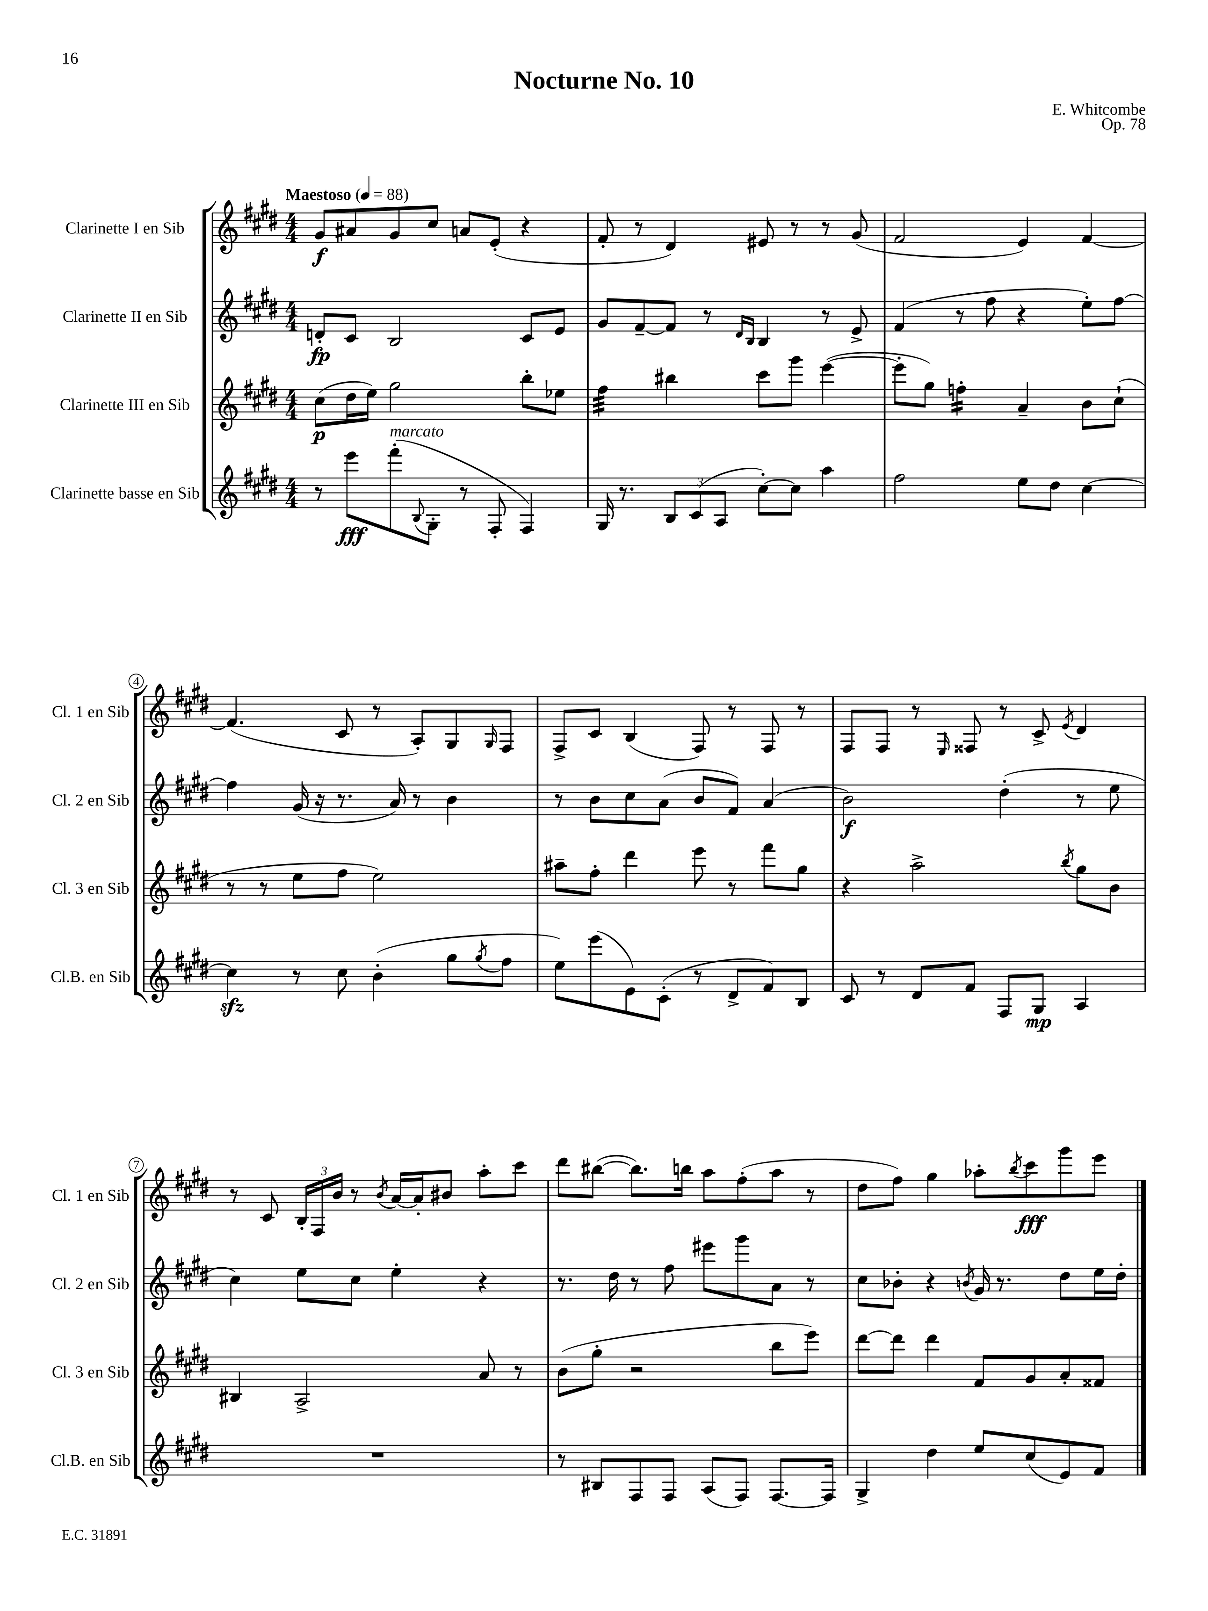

**kern	**kern	**kern	**kern
*staff4	*staff3	*staff2	*staff1
*clefG2	*clefG2	*clefG2	*clefG2
*k[f#c#g#d#]	*k[f#c#g#d#]	*k[f#c#g#d#]	*k[f#c#g#d#]
*M4/4	*M4/4	*M4/4	*M4/4
*MM88	*MM88	*MM88	*MM88
8r	(8cc#\L	8d'/L	8g#/L
8eee\L	16dd#\L	8c#/J	8a#/
.	16ee\JJ)	.	.
(8fff#'\	2gg#\	2B/	8g#/
8qqB/	.	.	.
8G#'\J	.	.	8cc#/J
8r	.	.	8a/L
8F#'/	.	.	(8e'/J
4F#/)	8bb'\L	8c#/L	4r
.	8ee-\J	8e/J	.
=	=	=	=
16G#/	4ff#\	8g#/L	8f#'/
8.r	.	.	.
.	.	[8f#~/	8r
12B/L	4bb#\	8f#/]J	4d#/)
(12c#/	.	.	.
.	.	8r	.
12A/J	.	.	.
.	.	16qqd#/LL	.
.	.	16qqB/JJ	.
[8cc#'\L)	8ccc#\L	4B/	8e#/
8cc#\]J	8ggg#\J	.	8r
4aa\	([4eee\	8r	8r
.	.	8e^/	(8g#/
=	=	=	=
2ff#\	8eee'\]L	(4f#/	2f#/
.	8gg#\J)	.	.
.	4ff'\	8r	.
.	.	8ff#\	.
8ee\L	4a~/	4r	4e/)
8dd#\J	.	.	.
[4cc#\	8b\L	8ee'\L)	[4f#/
.	(8cc#`\J	[8ff#\J	.
=	=	=	=
4cc#\]	8r	4ff#\]	(4.f#/]
.	8r	.	.
8r	8ee\L	(16g#/	.
.	.	16r	.
8cc#\	8ff#\J	8.r	8c#/
(4b'\	2ee\)	.	8r
.	.	16a/)	.
.	.	8r	8A'/L)
8gg#\L	.	4b\	8G#/
8qgg#/	.	.	16qqG#/
8ff#\J	.	.	8F#/J
=	=	=	=
8ee\L)	8aa#~\L	8r	8F#^/L
(8eee\	8ff#'\J	8b\L	8c#/J
8e\)	4ddd#\	8cc#\	(4B/
(8c#'\J	.	(8a\J	.
8r	8eee\	8b/L	8F#/)
8d#^/L	8r	8f#/J)	8r
8f#/)	8fff#\L	(4a/	8F#/
8B/J	8gg#\J	.	8r
=	=	=	=
8c#/	4r	2b\)	8F#/L
8r	.	.	8F#/J
8d#/L	2aa^\	.	8r
.	.	.	16qqE/
8f#/J	.	.	8F##/
8F#/L	.	(4dd#'\	8r
8G#/J	.	.	8c#^/
.	8qbb/	.	8qe/
4A/	8gg#\L	8r	4d#/
.	8b\J	8ee\	.
=	=	=	=
1r	4B#/	4cc#\)	8r
.	.	.	8c#/
.	2A^/	8ee\L	24B'/LL
.	.	.	24F#/
.	.	.	24b/JJ
.	.	8cc#\J	8r
.	.	.	8qb/
.	.	4ee'\	[16a/LL
.	.	.	16a'/]J
.	.	.	8b#/J
.	8a/	4r	8aa'\L
.	8r	.	8ccc#\J
=	=	=	=
8r	(8b\L	8.r	8ddd#\L
8B#/L	8gg#'\J	.	([8bb#\J
.	.	16dd#\	.
8F#/	2r	8r	8.bb#\]L)
8F#/J	.	8ff#\	.
.	.	.	16bb\Jk
(8A/L	.	8eee#\L	8aa\L
8F#/J)	.	8ggg#\	(8ff#'\
[8.F#/L	8bb\L	8a\J	8aa\J
.	8eee\J)	8r	8r
16F#/]Jk	.	.	.
=	=	=	=
4G#^/	[8ddd#\L	8cc#\L	8dd#\L
.	8ddd#\]J	8b-'\J	8ff#\J)
4dd#\	4ddd#\	4r	4gg#\
.	.	8qb/	.
8ee/L	8f#/L	16g#/	8aa-'\L
.	.	8.r	.
.	.	.	8qbb/
(8cc#/	8g#/	.	8ccc#\
8e/)	8a'/	8dd#\L	8ggg#\
8f#/J	8f##/J	16ee\L	8eee\J
.	.	16dd#'\JJ	.
==	==	==	==
*-	*-	*-	*-
